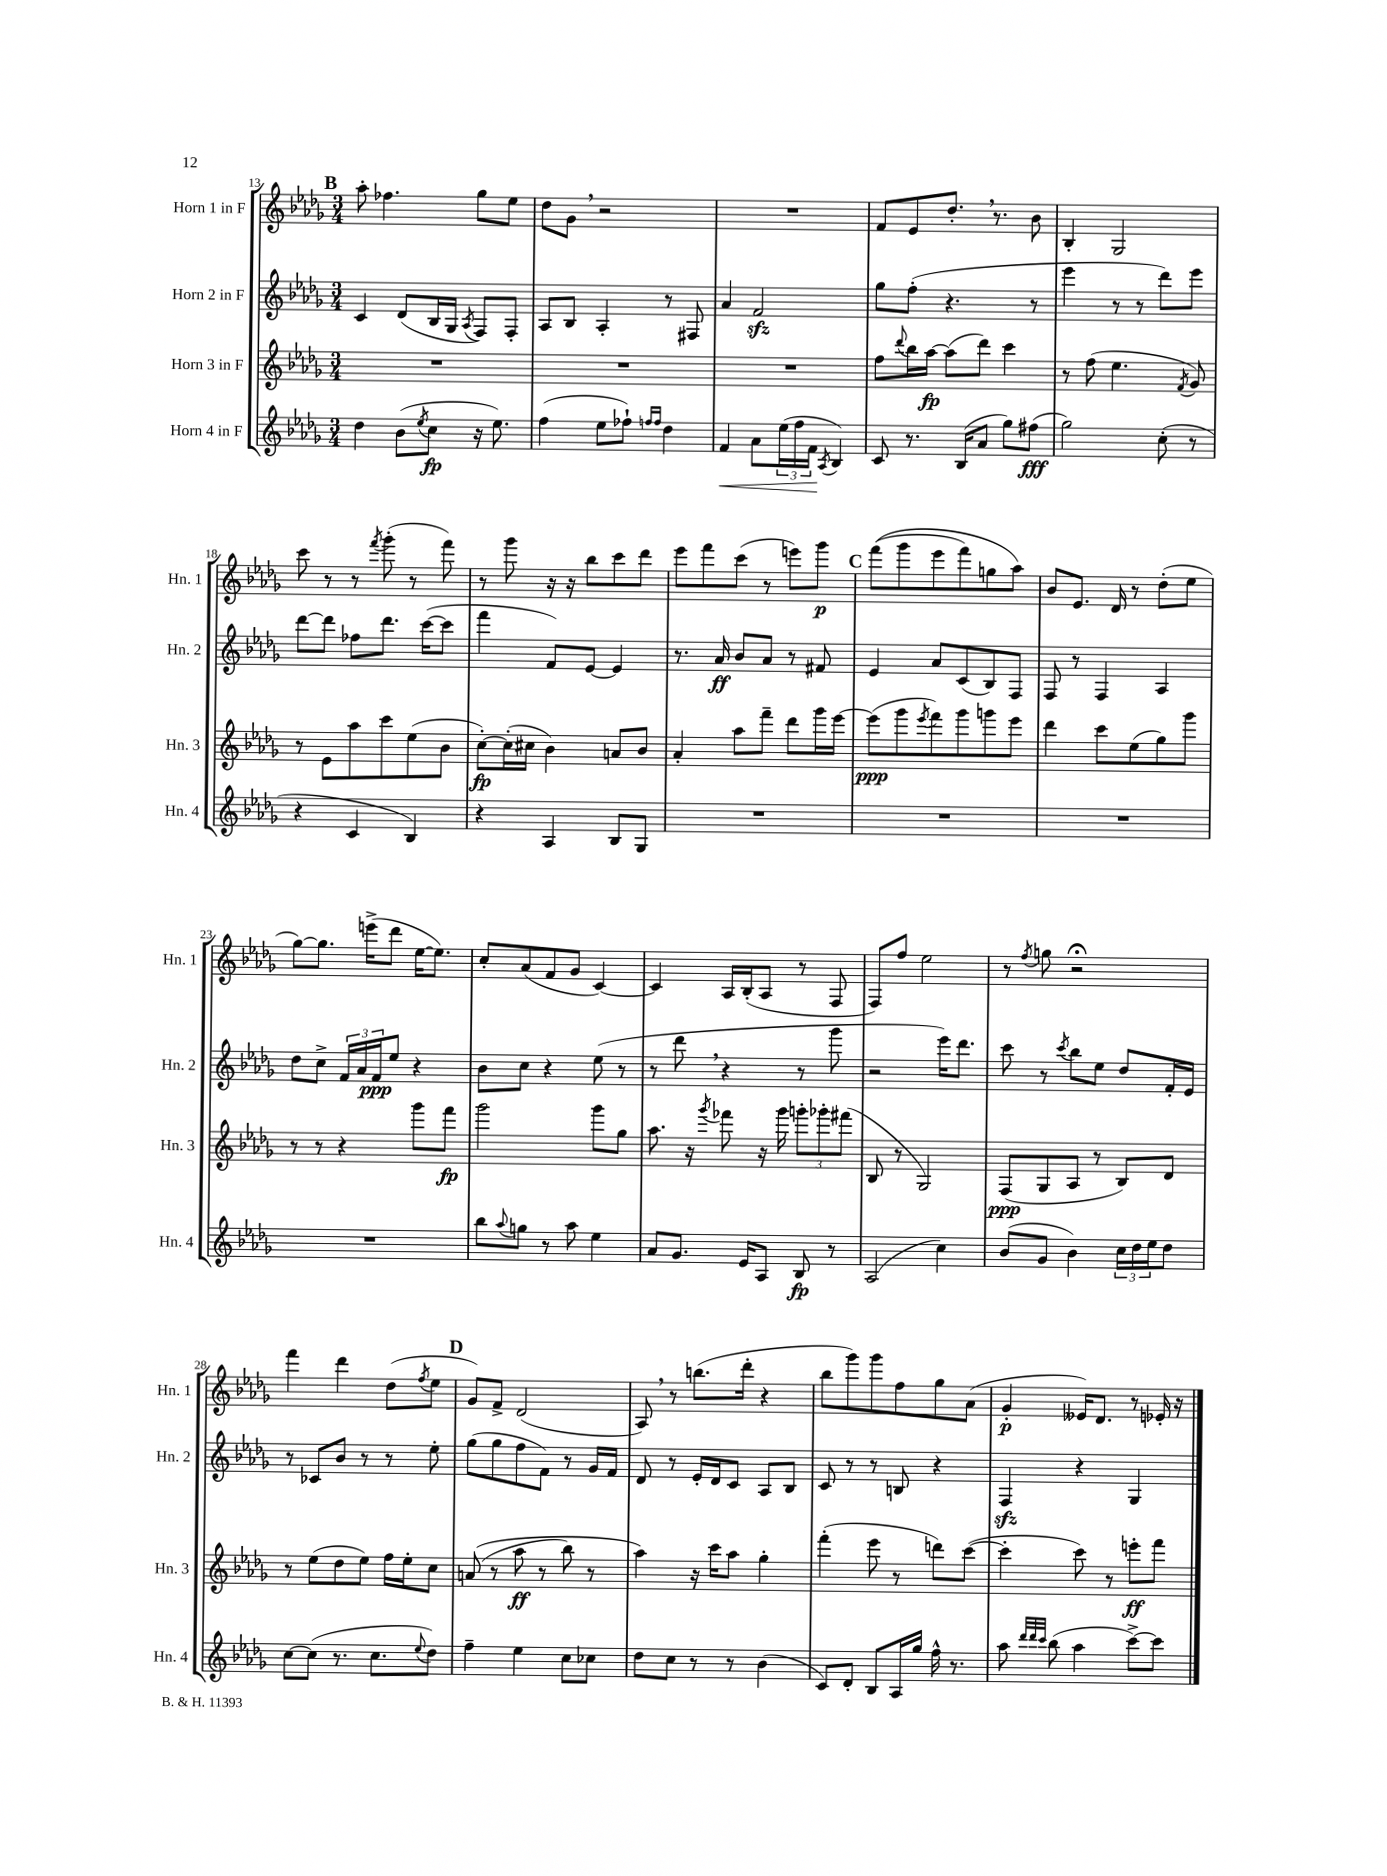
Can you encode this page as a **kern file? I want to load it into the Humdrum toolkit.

**kern	**dynam	**kern	**dynam	**kern	**dynam	**kern	**dynam
*part4	*part4	*part3	*part3	*part2	*part2	*part1	*part1
*staff4	*staff4	*staff3	*staff3	*staff2	*staff2	*staff1	*staff1
*I"Horn 4 in F	*	*I"Horn 3 in F	*	*I"Horn 2 in F	*	*I"Horn 1 in F	*
*I'Hn. 4	*	*I'Hn. 3	*	*I'Hn. 2	*	*I'Hn. 1	*
*clefG2	*	*clefG2	*	*clefG2	*	*clefG2	*
*k[b-e-a-d-g-]	*	*k[b-e-a-d-g-]	*	*k[b-e-a-d-g-]	*	*k[b-e-a-d-g-]	*
*M3/4	*	*M3/4	*	*M3/4	*	*M3/4	*
!!LO:REH:place=s1:t=B
=13	=13	=13	=13	=13	=13	=13	=13
4dd-\	.	2.r	.	4c/	.	8aa-'\	.
.	.	.	.	.	.	4.ff-X\	.
(8b-\L	.	.	.	(8d-/L	.	.	.
8qee-/	.	.	.	.	.	.	.
8cc\J	fp	.	.	16B-/L	.	.	.
.	.	.	.	16G-/JJ	.	.	.
.	.	.	.	8qA-/	.	.	.
16r	.	.	.	8F/L)	.	8gg-\L	.
8.ee-\)	.	.	.	.	.	.	.
.	.	.	.	8F'/J	.	8ee-\J	.
=14	=14	=14	=14	=14	=14	=14	=14
(4ff\	.	2.r	.	8A-/L	.	8dd-\L	.
.	.	.	.	8B-/J	.	8g-,\J	.
8ee-\L	.	.	.	4A-'/	.	2r	.
8ff-X`\J)	.	.	.	.	.	.	.
16qqffn/LL	.	.	.	.	.	.	.
16qqff/JJ	.	.	.	.	.	.	.
4dd-\	.	.	.	8r	.	.	.
.	.	.	.	8F#X/	.	.	.
=15	=15	=15	=15	=15	=15	=15	=15
!	!LO:HP:b	!	!	!	!	!	!
4f/	<	2.r	.	4a-/	.	2.r	.
8a-\L	.	.	.	2fzz/	.	.	.
(24ee-\L	.	.	.	.	.	.	.
24ff\	.	.	.	.	.	.	.
24f\JJ	.	.	.	.	.	.	.
8qA-/	.	.	.	.	.	.	.
4B-/)	[	.	.	.	.	.	.
=16	=16	=16	=16	=16	=16	=16	=16
8c/	.	8ff\L	.	8gg-\L	.	8f/L	.
.	.	8qqddd-/	.	.	.	.	.
8.r	.	16bb-\L	.	(8ff'\J	.	8e-/	.
.	.	[16aa-\JJ	fp	.	.	.	.
.	.	(8aa-\L]	.	4.r	.	8.dd-',/J	.
(16B-/KL	.	.	.	.	.	.	.
8a-/J	.	8ddd-\J)	.	.	.	.	.
.	.	.	.	.	.	8.r	.
8gg-\L)	.	4ccc\	.	.	.	.	.
(8ff#X\J	fff	.	.	8r	.	8b-\	.
=17	=17	=17	=17	=17	=17	=17	=17
2gg-\)	.	8r	.	4eee-\	.	4B-'/	.
.	.	(8ff\	.	.	.	.	.
.	.	4.ee-\	.	8r	.	2G-/	.
.	.	.	.	8r	.	.	.
(8cc'\	.	.	.	8ddd-\L)	.	.	.
.	.	8qf/	.	.	.	.	.
8r	.	8g-/)	.	8eee-\J	.	.	.
!!LO:LB:g=z
=18	=18	=18	=18	=18	=18	=18	=18
4r	.	8r	.	[8ddd-\L	.	8ccc\	.
.	.	8e-\L	.	8ddd-\J]	.	8r	.
4c/	.	8aa-\	.	8ff-X\L	.	8r	.
.	.	.	.	.	.	8qfff/	.
.	.	8ccc\	.	8.ddd-\J	.	(8ggg-'\	.
4B-/)	.	(8ee-\	.	.	.	8r	.
.	.	.	.	([16ccc\KL	.	.	.
.	.	8b-\J	.	8ccc\J]	.	8fff\)	.
=19	=19	=19	=19	=19	=19	=19	=19
4r	.	[8cc'\L)	fp	4fff\	.	8r	.
.	.	(16cc'\L]	.	.	.	8ggg-\	.
.	.	16cc#X\JJ	.	.	.	.	.
4A-/	.	4b-\)	.	8f/L)	.	16r	.
.	.	.	.	.	.	16r	.
.	.	.	.	[8e-/J	.	8bb-\L	.
8B-/L	.	8an/L	.	4e-/]	.	8ccc\	.
8G-/J	.	8b-/J	.	.	.	8ddd-\J	.
=20	=20	=20	=20	=20	=20	=20	=20
2.r	.	4a-'/	.	8.r	.	8eee-\L	.
.	.	.	.	.	.	8fff\	.
.	.	.	.	16a-/	ff	.	.
.	.	8aa-\L	.	8b-/L	.	(8ccc\J	.
.	.	8fff~\J	.	8a-/J	.	8r	.
.	.	8ddd-\L	.	8r	.	8eeen\L)	.
.	.	16ggg-\L	.	8f#X/	.	8ggg-\J	p
.	.	[16eee-\JJ	.	.	.	.	.
!!LO:REH:place=s1:t=C
=21	=21	=21	=21	=21	=21	=21	=21
2.r	.	(8eee-\L]	ppp	4e-/	.	((8fff\L	.
.	.	8ggg-\	.	.	.	8ggg-\	.
.	.	8qeee-/	.	.	.	.	.
.	.	8fff\)	.	8a-/L	.	8eee-\	.
.	.	8ggg-\	.	(8c/	.	8fff\)	.
.	.	8gggn\	.	8B-/)	.	8ggn\	.
.	.	8eee-\J	.	8F/J	.	8aa-\J)	.
=22	=22	=22	=22	=22	=22	=22	=22
2.r	.	4ddd-\	.	8F/	.	8b-/L	.
.	.	.	.	8r	.	8.e-/J	.
.	.	8ccc\L	.	4F/	.	.	.
.	.	.	.	.	.	16d-/	.
.	.	(8ee-\	.	.	.	8r	.
.	.	8gg-\)	.	4A-/	.	(8dd-'\L	.
.	.	8ggg-\J	.	.	.	8ee-\J	.
!!LO:LB:g=z
=23	=23	=23	=23	=23	=23	=23	=23
2.r	.	8r	.	8dd-\L	.	[8gg-\L)	.
.	.	8r	.	8cc^\J	.	8.gg-\J]	.
.	.	4r	.	24f/LL	.	.	.
.	.	.	.	24a-/	.	.	.
.	.	.	.	.	.	(16eeen^\KL	.
.	.	.	.	24f/J	ppp	.	.
.	.	.	.	8ee-/J	.	8ddd-\J	.
.	.	8ggg-\L	.	4r	.	[16ee-\KL	.
.	.	.	.	.	.	8.ee-\J])	.
.	.	8fff\J	fp	.	.	.	.
=24	=24	=24	=24	=24	=24	=24	=24
8bb-\L	.	2ggg-\	.	8b-\L	.	8cc'/L	.
8qqaa-/	.	.	.	.	.	.	.
8ggn\J	.	.	.	8cc\J	.	(8a-/	.
8r	.	.	.	4r	.	8f/	.
8aa-\	.	.	.	.	.	8g-/J	.
4ee-\	.	8ggg-\L	.	(8ee-\	.	[4c/)	.
.	.	8gg-\J	.	8r	.	.	.
=25	=25	=25	=25	=25	=25	=25	=25
8a-/L	.	8.aa-\	.	8r	.	4c/]	.
8.g-/J	.	.	.	8ddd-,\	.	.	.
.	.	16r	.	.	.	.	.
.	.	8qggg-/	.	.	.	.	.
.	.	8fff-X\	.	4r	.	16A-/LL	.
16e-/KL	.	.	.	.	.	(16B-'/J	.
8A-/J	.	16r	.	.	.	8A-/J	.
.	.	16ggg-\	.	.	.	.	.
8B-/	fp	12gggn'\L	.	8r	.	8r	.
.	.	12ggg-X'\	.	.	.	.	.
8r	.	.	.	8ggg-\	.	8F/	.
.	.	(12fff#X\J	.	.	.	.	.
=26	=26	=26	=26	=26	=26	=26	=26
(2A-/	.	8B-/	.	2r	.	8F/L)	.
.	.	8r	.	.	.	8ff/J	.
.	.	2G-/)	.	.	.	2ee-\	.
4cc\)	.	.	.	16eee-\KL)	.	.	.
.	.	.	.	8.ddd-\J	.	.	.
=27	=27	=27	=27	=27	=27	=27	=27
(8b-/L	.	(8F/L	ppp	8ccc\	.	8r	.
.	.	.	.	.	.	8qff/	.
8g-/J	.	8G-/	.	8r	.	8ggn\	.
.	.	.	.	8qccc/	.	.	.
4b-\)	.	8A-/J	.	8bb-\L	.	2r;<	.
.	.	8r	.	8ee-\J	.	.	.
24cc\LL	.	8B-/L)	.	8dd-/L	.	.	.
24dd-\	.	.	.	.	.	.	.
24ee-\J	.	.	.	.	.	.	.
8dd-\J	.	8d-/J	.	16f'/L	.	.	.
.	.	.	.	16e-/JJ	.	.	.
!!LO:LB:g=z
=28	=28	=28	=28	=28	=28	=28	=28
[8cc\L	.	8r	.	8r	.	4fff\	.
(8cc\J]	.	(8ee-\L	.	8c-X/L	.	.	.
8.r	.	8dd-\	.	8b-/J	.	4ddd-\	.
.	.	8ee-\J)	.	8r	.	.	.
8.cc\L	.	.	.	.	.	.	.
.	.	16ff\LL	.	8r	.	(8dd-\L	.
.	.	16ee-'\J	.	.	.	.	.
8qqee-/	.	.	.	.	.	8qff/	.
8dd-\J)	.	8cc\J	.	8ee-'\	.	8ee-\J	.
!!LO:REH:place=s1:t=D
=29	=29	=29	=29	=29	=29	=29	=29
4ff~\	.	((8an/	.	(8gg-\L	.	8g-/L)	.
.	.	8r	.	8gg-\	.	8f^/J	.
4ee-\	.	8aa-\	ff	8ff\	.	(2d-/	.
.	.	8r	.	8f\J)	.	.	.
8cc\L	.	8bb-\)	.	8r	.	.	.
8cc-X\J	.	8r	.	16g-/LL	.	.	.
.	.	.	.	16f/JJ	.	.	.
=30	=30	=30	=30	=30	=30	=30	=30
8dd-\L	.	4aa-\)	.	8d-/	.	8A-,/)	.
8cc\J	.	.	.	8r	.	8r	.
8r	.	16r	.	16e-'/LL	.	(8.bbn\L	.
.	.	16ccc\KL	.	16d-/J	.	.	.
8r	.	8aa-\J	.	8c/J	.	.	.
.	.	.	.	.	.	16ddd-'\Jk	.
(4b-\	.	4gg-'\	.	8A-/L	.	4r	.
.	.	.	.	8B-/J	.	.	.
=31	=31	=31	=31	=31	=31	=31	=31
8c/L)	.	(4fff'\	.	8c/	.	8bb-\L	.
8d-'/J	.	.	.	8r	.	8ggg-\)	.
8B-/L	.	8eee-\	.	8r	.	8ggg-\	.
16A-/L	.	8r	.	8Bn/	.	8ff\	.
16gg-/JJ	.	.	.	.	.	.	.
16ff^^\	.	8dddn\L)	.	4r	.	8gg-\	.
8.r	.	.	.	.	.	.	.
.	.	([8ccc\J	.	.	.	(8a-\J	.
=32	=32	=32	=32	=32	=32	=32	=32
8aa-\	.	4ccc'\]	.	4Fzz/	.	4g-'/	p
32qqddd-/LLL	.	.	.	.	.	.	.
32qqddd-/	.	.	.	.	.	.	.
32qqccc/JJJ	.	.	.	.	.	.	.
(8bb-\	.	.	.	.	.	.	.
4aa-\	.	8ccc\)	.	4r	.	16e--X/KL)	.
.	.	.	.	.	.	8.d-/J	.
.	.	8r	.	.	.	.	.
[8ccc^\L)	.	8eeen'\L	ff	4G-/	.	8r	.
8ccc\J]	.	8fff\J	.	.	.	16e-X'/	.
.	.	.	.	.	.	16r	.
==	==	==	==	==	==	==	==
*-	*-	*-	*-	*-	*-	*-	*-
